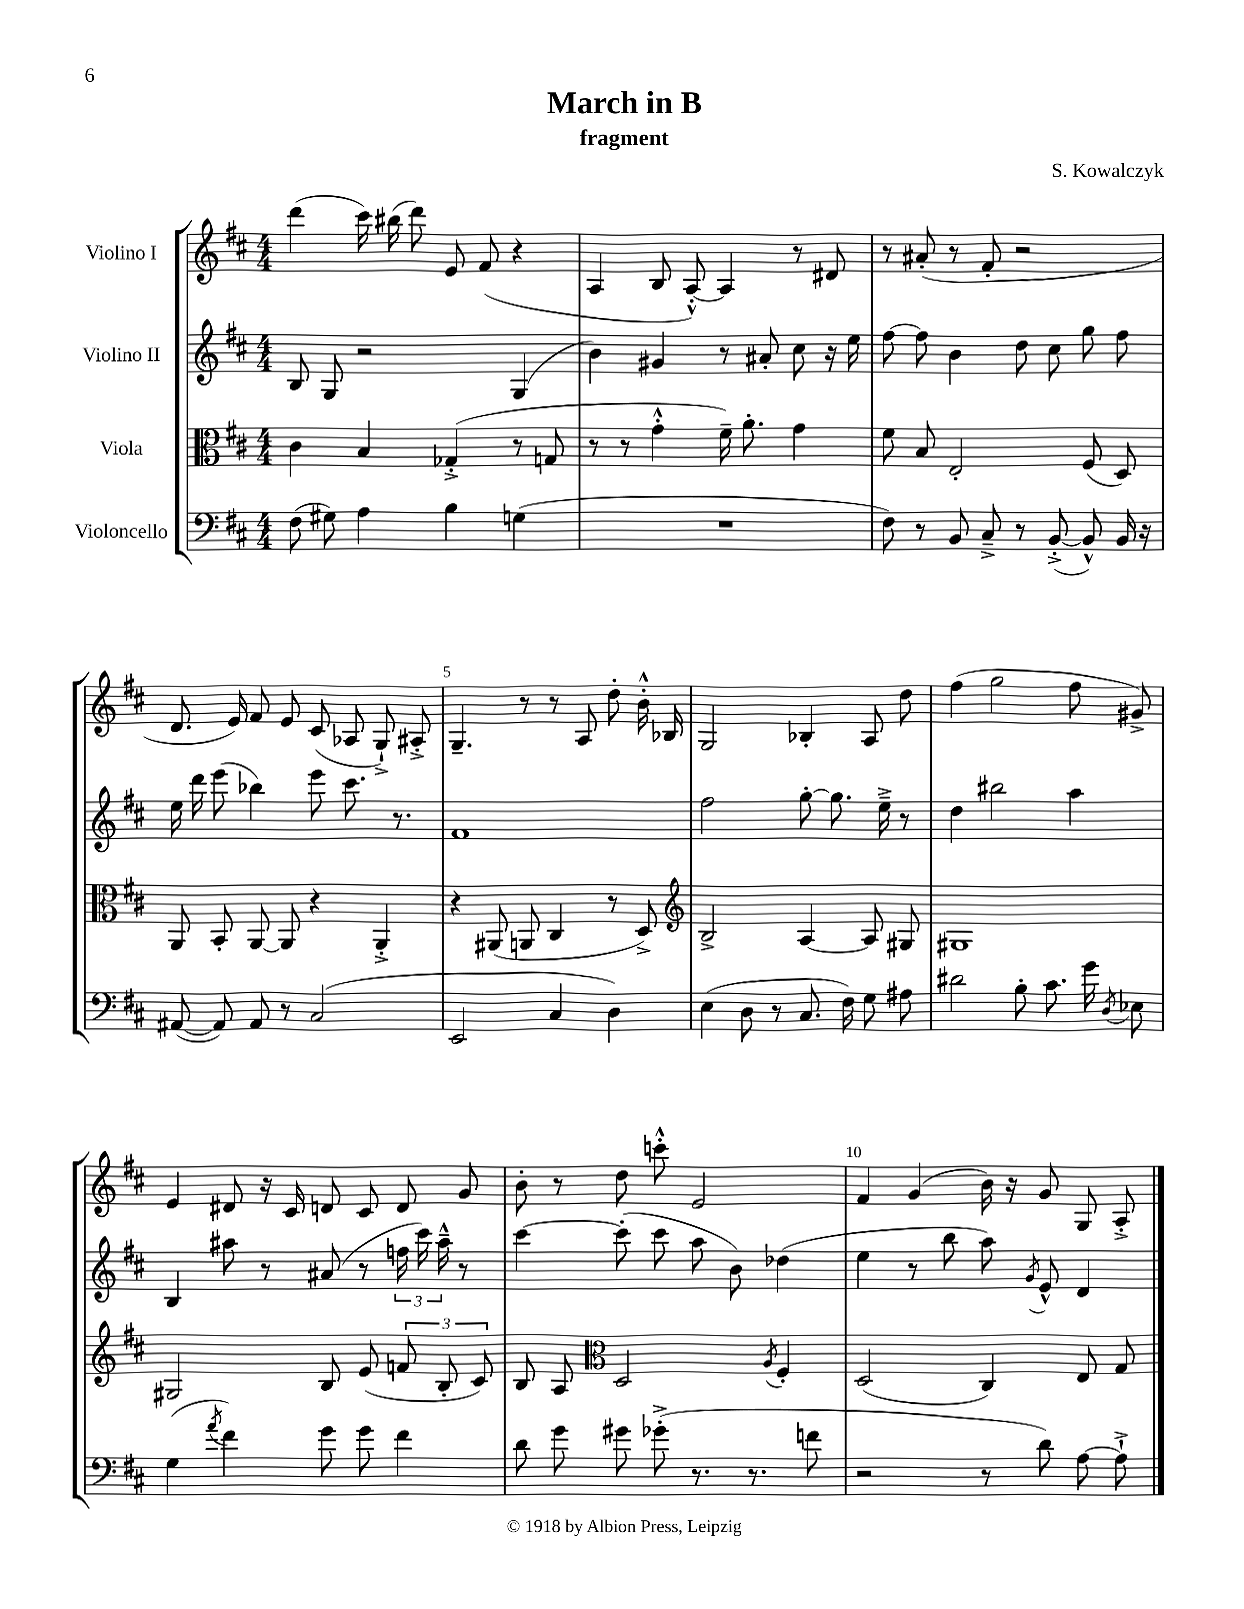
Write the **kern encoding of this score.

**kern	**kern	**kern	**kern
*part4	*part3	*part2	*part1
*staff4	*staff3	*staff2	*staff1
*I"Violoncello	*I"Viola	*I"Violino II	*I"Violino I
*clefF4	*clefC3	*clefG2	*clefG2
*k[f#c#]	*k[f#c#]	*k[f#c#]	*k[f#c#]
*M4/4	*M4/4	*M4/4	*M4/4
=1	=1	=1	=1
(8F#\	4c#\	8B/	(4ddd\
8G#X\)	.	8G/	.
4A\	4B/	2r	16ccc#\)
.	.	.	(16bb#X\
.	.	.	8ddd\)
4B\	(4G-X'^/	.	8e/
.	.	.	(8f#/
(4Gn\	8r	(4G/	4r
.	8Gn/	.	.
=2	=2	=2	=2
1r	8r	4b\)	4A/
.	8r	.	.
.	4g'^^\	4g#X/	8B/
.	.	.	[8A'^^/)
.	16f#~\)	8r	4A/]
.	8.a'\	.	.
.	.	8a#X'/	.
.	4g\	8cc#\	8r
.	.	16r	8d#X/
.	.	16ee\	.
=3	=3	=3	=3
8F#\)	8f#\	[8ff#\	8r
8r	8B/	8ff#\]	(8a#X'/
8BB/	2E'/	4b\	8r
8C#~^/	.	.	8f#'/
8r	.	8dd\	2r
([8BB'^/	.	8cc#\	.
8BB^^/])	(8F#/	8gg\	.
16BB/	8D/)	8ff#\	.
16r	.	.	.
!!LO:LB:g=z
=4	=4	=4	=4
([8AA#X/	8AA/	16ee\	8.d/
.	.	16ddd\	.
8AA#/])	8BB'/	(8eee\	.
.	.	.	16e/)
8AA#/	[8AA/	4bb-X\)	8f#/
8r	8AA/]	.	8e/
(2C#/	4r	8eee\	(8c#/
.	.	8.ccc#\	8A-X/
.	4AA'^/	.	8G`^/)
.	.	8.r	.
.	.	.	8A#X'^/
=5	=5	=5	=5
2EE/	4r	1f#	4.G~/
.	(8AA#X/	.	.
.	8AAn/	.	8r
4C#/	4C#/	.	8r
.	.	.	8A/
4D\)	8r	.	8dd'\
.	8D^/)	.	16b'^^\
.	.	.	16B-X/
=6	=6	=6	=6
*	*clefG2	*	*
(4E\	2B^/	2ff#\	2G/
8D\	.	.	.
8r	.	.	.
8.C#/	[4A/	[8gg'\	4B-X'/
.	.	8.gg\]	.
16F#\)	.	.	.
8G\	8A/]	.	8A/
.	.	16ee~^\	.
8A#X\	8G#X/	8r	8dd\
=7	=7	=7	=7
2d#X\	1G#X	4dd\	(4ff#\
.	.	2bb#X\	2gg\
8B'\	.	.	.
8.c#\	.	.	.
.	.	4aa\	8ff#\
16g\	.	.	.
8qD/	.	.	.
8E-X\	.	.	8g#X^/)
!!LO:LB:g=z
=8	=8	=8	=8
(4G\	2G#X/	4B/	4e/
8qa/	.	.	.
4f#\)	.	8aa#X\	8d#X/
.	.	8r	16r
.	.	.	16c#/
8g\	8B/	(8a#X/	8dn/
8g\	(8e/	8r	8c#/
4f#\	12fn/	24ffn\	8d/
.	.	24ccc#\)	.
.	12B'/	24aa#~^^\	.
.	.	8r	8g/
.	12c#/)	.	.
=9	=9	=9	=9
8d\	8B/	[4ccc#\	8b'\
8g\	8A/	.	8r
*	*clefC3	*	*
8g#X\	2D/	(8ccc#'\]	8dd\
(8g-X'^\	.	8ccc#\	8cccn'^^\
8.r	.	8aa\	2e/
.	.	8b\)	.
8.r	.	.	.
.	8qA/	.	.
.	4F#'/	(4dd-X\	.
8fn\	.	.	.
=10	=10	=10	=10
2r	(2D/	4ee\	4f#/
.	.	8r	(4g/
.	.	8bb\	.
8r	4C#/)	8aa\)	16b\)
.	.	.	16r
.	.	8qg/	.
8d\)	.	8e^^/	8g/
[8A\	8E/	4d/	8G/
8A`^\]	8G/	.	8A'^/
==	==	==	==
*-	*-	*-	*-
